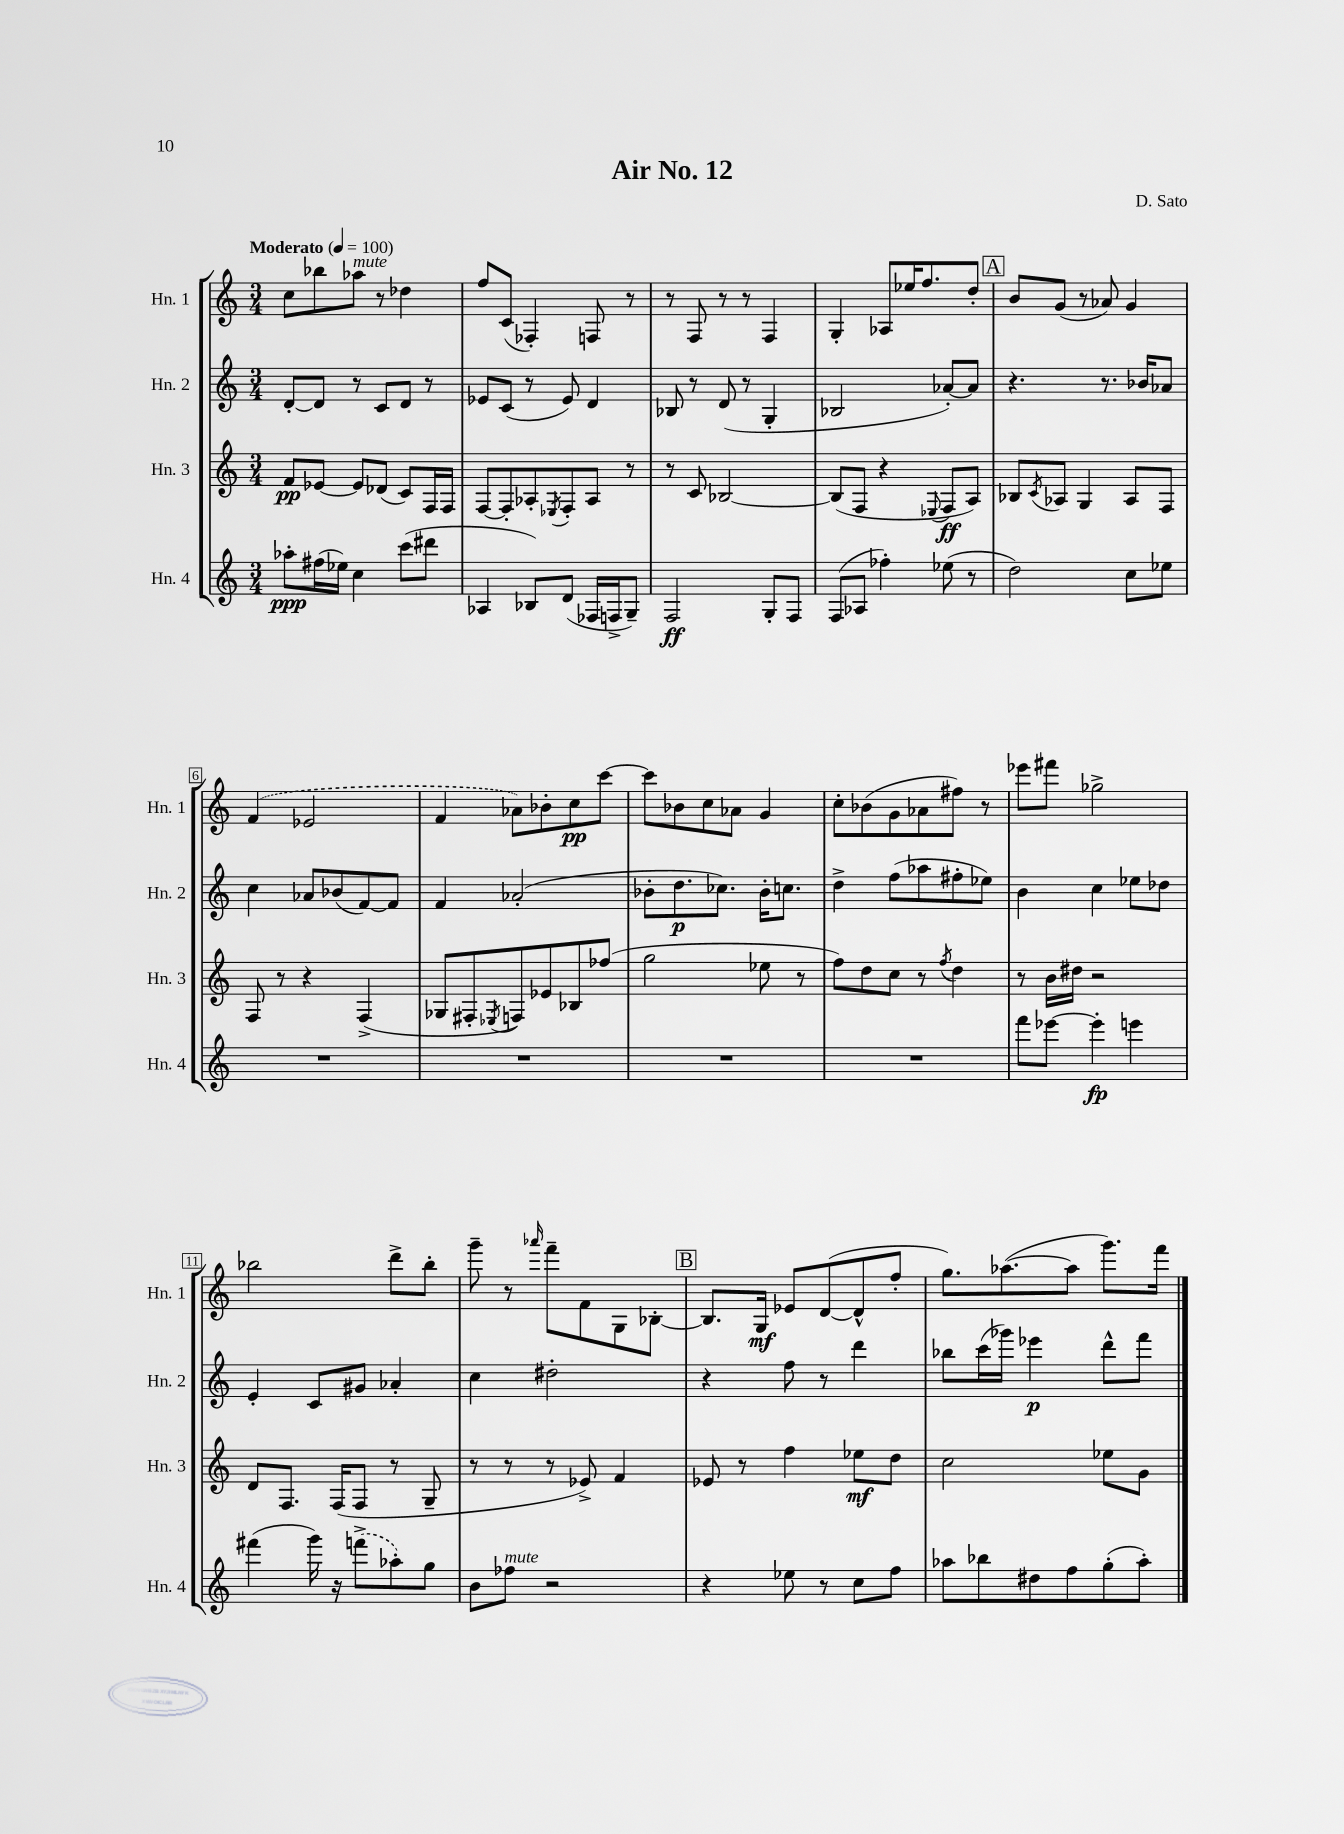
\header { title = "Air No. 12" composer = "D. Sato" }
<<
\new StaffGroup <<
\new Staff = "s0" \with { instrumentName = "Hn. 1" shortInstrumentName = "Hn. 1" } {
    \clef treble \key c \major \numericTimeSignature \time 3/4 \tempo "Moderato" 4 = 100
    c''8 bes''8 aes''8^\markup { \italic "mute" } r8 des''4 |
    f''8 c'8( fes4-.) f8 r8 |
    r8 f8 r8 r8 f4 |
    g4-. aes8 ees''16 f''8. d''8-. |
    \mark \markup { \box "A" } b'8 g'8( r8 aes'8) g'4 |
    \once \slurDashed f'4( ees'2 |
    f'4 aes'8) bes'8-. c''8\pp c'''8~ |
    c'''8 bes'8 c''8 aes'8 g'4 |
    c''8-. bes'8( g'8 aes'8 fis''8) r8 |
    ees'''8 fis'''8 ges''2-> |
    bes''2 d'''8-> bes''8-. |
    g'''8-- r8 \grace { aes'''16 } f'''8-- f'8 g8 bes8~-. |
    \mark \markup { \box "B" } bes8. g16\mf ees'8 d'8~( d'8-^ f''8-. |
    g''8.) aes''8.~( aes''8 g'''8.) f'''16 \bar "|." |
}
\new Staff = "s1" \with { instrumentName = "Hn. 2" shortInstrumentName = "Hn. 2" } {
    \clef treble \key c \major \numericTimeSignature \time 3/4
    d'8~-. d'8 r8 c'8 d'8 r8 |
    ees'8 c'8( r8 ees'8) d'4 |
    bes8 r8 d'8( r8 g4-. |
    bes2 aes'8~-.) aes'8 |
    \mark \markup { \box "A" } r4. r8. bes'16 aes'8 |
    c''4 aes'8 bes'8( f'8~) f'8 |
    f'4 aes'2-.( |
    bes'8-. d''8.\p ces''8.) bes'16-. c''8. |
    d''4-> f''8( aes''8 fis''8-. ees''8) |
    b'4 c''4 ees''8 des''8 |
    e'4-. c'8 gis'8 aes'4-. |
    c''4 dis''2-. |
    \mark \markup { \box "B" } r4 f''8 r8 d'''4 |
    bes''8 c'''16( ges'''16) ees'''4\p d'''8-^ f'''8 \bar "|." |
}
\new Staff = "s2" \with { instrumentName = "Hn. 3" shortInstrumentName = "Hn. 3" } {
    \clef treble \key c \major \numericTimeSignature \time 3/4
    f'8\pp ees'8~ ees'8 des'8( c'8) f16 f16 |
    f8~ f8-. aes8-. \acciaccatura { ees8 } f8-. aes8 r8 |
    r8 c'8 bes2~ |
    bes8( f8 r4 \appoggiatura { ees8 } f8\ff a8) |
    \mark \markup { \box "A" } bes8 \acciaccatura { c'8 } aes8 g4 aes8 f8 |
    f8 r8 r4 f4->( |
    ges8 fis8-. \acciaccatura { ees8 } f8) ees'8 bes8 fes''8( |
    g''2 ees''8 r8 |
    f''8) d''8 c''8 r8 \acciaccatura { f''8 } d''4 |
    r8 b'16 dis''16 r2 |
    d'8 f8. f16( f8 r8 g8-- |
    r8 r8 r8 ees'8->) f'4 |
    \mark \markup { \box "B" } ees'8 r8 f''4 ees''8\mf d''8 |
    c''2 ees''8 g'8 \bar "|." |
}
\new Staff = "s3" \with { instrumentName = "Hn. 4" shortInstrumentName = "Hn. 4" } {
    \clef treble \key c \major \numericTimeSignature \time 3/4
    aes''8-.\ppp fis''16( ees''16) c''4 c'''8( dis'''8 |
    aes4 bes8) d'8( fes16 f16-> g8--) |
    f2\ff g8-. f8 |
    f8( aes8 fes''4-.) ees''8( r8 |
    \mark \markup { \box "A" } d''2) c''8 ees''8 |
    R2. |
    R2. |
    R2. |
    R2. |
    f'''8 ees'''8~ ees'''4-.\fp e'''4 |
    fis'''4( g'''16) r16 \once \slurDashed f'''8->( aes''8-.) g''8 |
    b'8 fes''8^\markup { \italic "mute" } r2 |
    \mark \markup { \box "B" } r4 ees''8 r8 c''8 f''8 |
    aes''8 bes''8 dis''8 f''8 g''8-.( aes''8-.) \bar "|." |
}
>>
>>
\layout { \context { \Score \override BarNumber.stencil = #(make-stencil-boxer 0.1 0.3 ly:text-interface::print) } }
